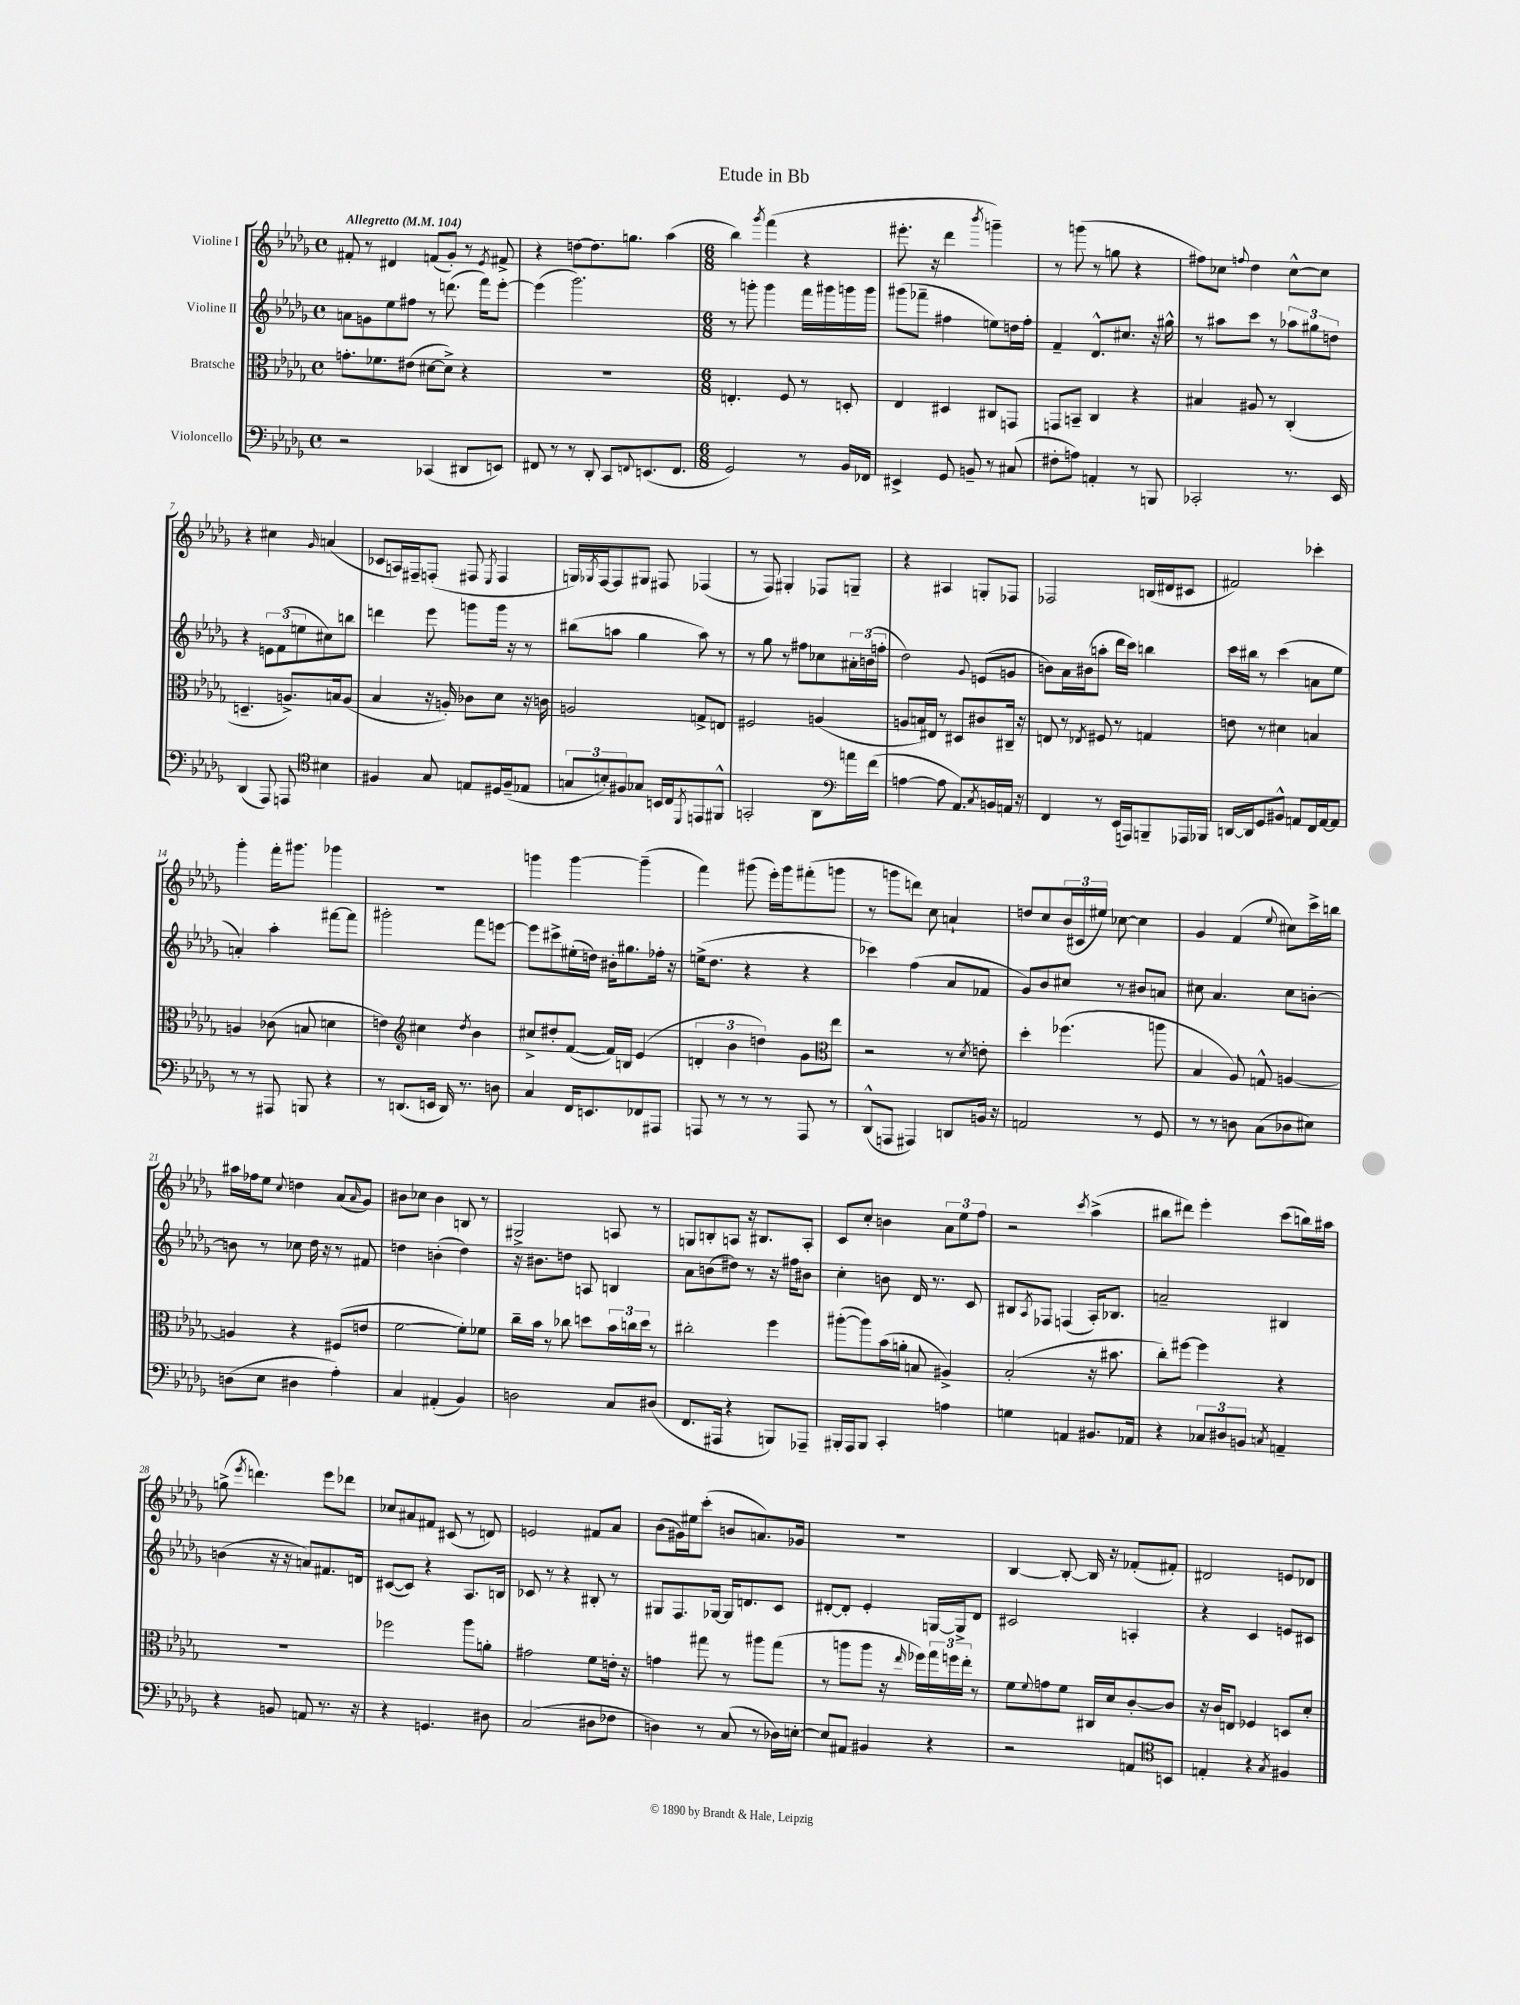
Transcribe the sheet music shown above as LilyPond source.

\header { title = "Etude in Bb" }
<<
\new StaffGroup <<
\new Staff = "s0" \with { instrumentName = "Violine I" } {
    \clef treble \key des \major \defaultTimeSignature \time 4/4 \tempo "Allegretto" 4 = 104
    fis'8-. r8 dis'4 f'8( ges'8-.) r8 \acciaccatura { ees'8 } fis'8-> |
    r4 d''8~ d''8. g''8. aes''4( |
    \numericTimeSignature \time 6/8 bes''4) \acciaccatura { ges'''8 } f'''4( r4 |
    eis'''8.-. r16 des'''4 \acciaccatura { bes'''8 } g'''4--) |
    r8 g'''8( r8 g''8 r4 |
    fis''8) ces''8 \appoggiatura { f''8 } des''4 ces''8~-^ ces''8 |
    r4 cis''4 \grace { ges'16 } a'4( |
    ces'8 a16) fis16-- f8-.( fis8 \acciaccatura { ees8 } fis4 |
    g16) \acciaccatura { ges8 } f16~ f8 gis8 fis8 fes4( |
    r8 f8) gis4-. fes8 g8-- |
    r4 ais4 g8-. fes8 |
    fes2 b16( dis'16 cis'8 |
    fis'2) ces'''4-. |
    ges'''4-. f'''16-. gis'''8. ges'''4 |
    R2. |
    g'''4 g'''4~ g'''4--( |
    f'''4) gis'''8( ees'''16-.) gis'''16 fis'''8-.( g'''8 |
    r8 g'''8 d'''8) c''8 a'4-! |
    d''8 c''8 \tuplet 3/2 { bes'16( cis'16 eis''16) } ces''8~ ces''4 |
    ges'4 f'4( \appoggiatura { ees''8 } cis''8) c'''16-> b''16 |
    ais''16 fes''16 ees''8 \appoggiatura { c''8 } d''4 aes'8( \grace { aes'16 } ges'8) |
    bis'8 ces''8 bis'4 b8 r8 |
    gis2-> a8 r8 |
    g8 b8-. a8 r16 bis8. a8-. |
    c'8 c''8-. b'4 \tuplet 3/2 { aes'8 ees''8 f''8 } |
    r2 \acciaccatura { c'''8 } aes''4->( |
    bis''8 dis'''8) ees'''4-. c'''8( b''16) ais''16 |
    g''8->( \acciaccatura { ees'''8 } d'''4.) ees'''8 des'''8 |
    ces''8 ais'8 fis'8 cis'8( r8 d'8) |
    e'2 fis'8 aes'8 |
    bes'8( gis'16) eis''16 c'''8-.( b'8 a'8.) ges'16 |
    R2. |
    bes4~ bes8~-. bes16 r16 fes'8-.( fis'8-.) |
    dis'2 e'8 des'8 \bar "|." |
}
\new Staff = "s1" \with { instrumentName = "Violine II" } {
    \clef treble \key des \major \defaultTimeSignature \time 4/4
    a'8 g'8 ees''8 fis''8 r8 d'''8.( f'''16) ees'''8~-. |
    ees'''4( ges'''2.) |
    \numericTimeSignature \time 6/8 r8 g'''8-. g'''4 f'''16 gis'''16 g'''16 g'''16 |
    gis'''8( fes'''8-- fis''4 e''8) d''16 fis''16-. |
    f'4-- des'8.-^ cis''8. r16 gis''16-^ |
    r8 ais''8 c'''8 r8 \tuplet 3/2 { aes''8 gis''8 d''8 } |
    r4 \tuplet 3/2 { e'8 f'8( e''8 } cis''8) b''8 |
    d'''4 ees'''8 g'''8 g'''16 r16 r8 |
    bis''8( a''8 ges''4 a''8) r8 |
    r8 ges''8 r8 fis''8 ces''8 \tuplet 3/2 { ais'16-. b'16( f''16-. } |
    des''2) \appoggiatura { ges'8 } e'8( g'8 |
    b'8) aes'16 bis'16( a''8-. des'''16 c'''16) b''4 |
    c'''16 bis''16 r8 c'''4( a'8 ees''8 |
    a'4-.) aes''4-. fis'''8~ fis'''8 |
    gis'''2-. f'''8 e'''8~ |
    e'''8 cis'''8-> eis''16-.( d''16) bis'16-. gis''8. fes''16-. r16 |
    e''16->( des''8. r4 r4 |
    ces'''4) f''4( aes'8 fes'8 |
    ges'8) bes'8 cis''8 r8 bis'8 a'8 |
    cis''8 aes'4. cis''8 b'8~-. |
    b'8 r8 ces''8 des''16 r16 r8 fis'8 |
    d''4 b'4-.( d''4) |
    r16 bis'8. d''8 a8 b4 |
    aes'8 b'8( dis''8) r8 r16 fis''16 bis'8 |
    c''4-. b'8 des'16 r8. c'8 |
    bis8 \acciaccatura { aes8 } fes8 f4( aes16-.) bes8. |
    a'2-- bis4 |
    b'4( r16 r16 a'8) fis'8. d'16 |
    cis'8~( cis'8) r4 aes8. b16 |
    ces'8 r8 r4 bis8-. r8 |
    gis8 f8. ges16~ ges16 d'8. c'8 |
    dis'8~-. dis'8-. ees'4-. g16~ g16-> dis'8 |
    cis'2 a4-. |
    r4 c'4 e'8 cis'8 \bar "|." |
}
\new Staff = "s2" \with { instrumentName = "Bratsche" } {
    \clef alto \key des \major \defaultTimeSignature \time 4/4
    g'8.-. fes'8. eis'8( dis'8~ dis'8->) r4 |
    R1 |
    \numericTimeSignature \time 6/8 e4.-. f8 r8 d8-. |
    ees4 dis4 cis8 g,8 |
    g,8 b,8-- c4 r4 |
    bis4 ais8 r8 c4-.( |
    d4.-- a8.->) b16 a8( |
    bes4 r16 a16-.) ces'8 des'8 r16 c'16 |
    a2 g8-> e8 |
    fis2 a4( |
    a8 b16) eis16 r8 dis8 cis'8 cis16-- r16 |
    e8 r8 \acciaccatura { ees8 } fis8 r8 g4 |
    e'8 r8 dis'4 b4 |
    a4 ces'8( b8 d'4 |
    e'4) \clef treble cis''4 \acciaccatura { des''8 } bes'4 |
    cis''8-> dis''8-. f'8~( f'16) b16 ees'4( |
    \tuplet 3/2 { d'4-. bes'4 d''4) } ges'8 ees''8 |
    \clef alto r2 r8 \acciaccatura { des'8 } e'8-. |
    des''4-. fes''4.( a''8 |
    bes4 aes8) g8-^ a4~ |
    a4 r4 fis8( e'8 |
    f'2~ f'8-.) fes'8 |
    c''16-- bes'16 r8 ces''8 d''8 \tuplet 3/2 { bes'16 c''16 d''16 } r8 |
    cis''2-. f''4 |
    ais''8~-.( ais''8) bes'16( a'16-. b8 ais4->) |
    bes2-.( r16 bis'8. |
    c''8-.) fis''8~ fis''4 r4 |
    R2. |
    fes''2 aes''8 a'8-. |
    gis'2 f'8 e'16-. r16 |
    g'4 gis''8 r8 ais''8 gis''8( |
    r8 a''8 a''8 r16 \grace { ees''16 } fes''16) \tuplet 3/2 { ges''16 f''16 ees''16-. } r8 |
    f'8 \appoggiatura { f'8 } g'8 f'8 cis16 des'16 c'8~-. c'8 |
    r16 c'16 e8 fes4 d8 des'8-. \bar "|." |
}
\new Staff = "s3" \with { instrumentName = "Violoncello" } {
    \clef bass \key des \major \defaultTimeSignature \time 4/4
    r2 ces,4( dis,8 e,8) |
    fis,8 r8 r8 des,8-. c,8 \appoggiatura { f,8 } e,8.( f,8. |
    \numericTimeSignature \time 6/8 ges,2) r8 bes,16 fes,16 |
    eis,4-> ges,8 b,8-- r8 cis8( |
    fis8-. a8) a,4-. r8 b,,8 |
    ces,2-. r8. ees,16 |
    des,4( aes,,8) a,,8 \clef tenor bis4 |
    fis4 ges8 e8 dis16 fis16--( ees8 |
    \tuplet 3/2 { g8 b8-.) fis8 } ges8 b,16 c16 \acciaccatura { des,8 } e,8 fis,8-^ |
    g,2-. aes,8 a'16 f'16( |
    \clef bass a4~ a8 aes,8.) \acciaccatura { c8 } b,16 a,16 r16 |
    f,4 r8 ees,16( a,,16) b,,8-- aes,,16 bes,,16 |
    d,16~ d,16 ges,8 bis,8-^ a,8 f,16 a,16~ a,8 |
    r8 r8 ais,,8 b,,8 r4 |
    r8 d,8.( e,16 d,16) r8. d8 |
    c4 f,16 e,8. fes,8 ais,,8 |
    a,,8 r8 r8 r8 a,,8 r8 |
    des,8-^( a,,8 ais,,4) d,8 b,16 r16 |
    a,2 r8 ges,8 |
    r8 r8 d8 c8( des8 eis8) |
    d8( ees8 dis4 aes4-.) |
    c4 ais,4-.( bes,4) |
    d2 c8 dis8( |
    f,8. ais,,16 r4 b,,8) aes,,8-- |
    bis,,16-. aes,,16 bis,,8 c,4-. a4 |
    g4 a,4 bis,8. aes,16 |
    r4 \tuplet 3/2 { ces8 dis8 b,8 } \acciaccatura { c8 } a,4-- |
    r4 b,8 a,8 r8. r16 |
    r4 g,4. dis8 |
    c2( dis8 fes8 |
    d4) r8 c8( r8 des16) e16~-. |
    e8 ais,8 bis,4 r4 |
    r2 a,8 b,8 |
    \clef tenor e4-. r4 \acciaccatura { ges8 } fis4 \bar "|." |
}
>>
>>
